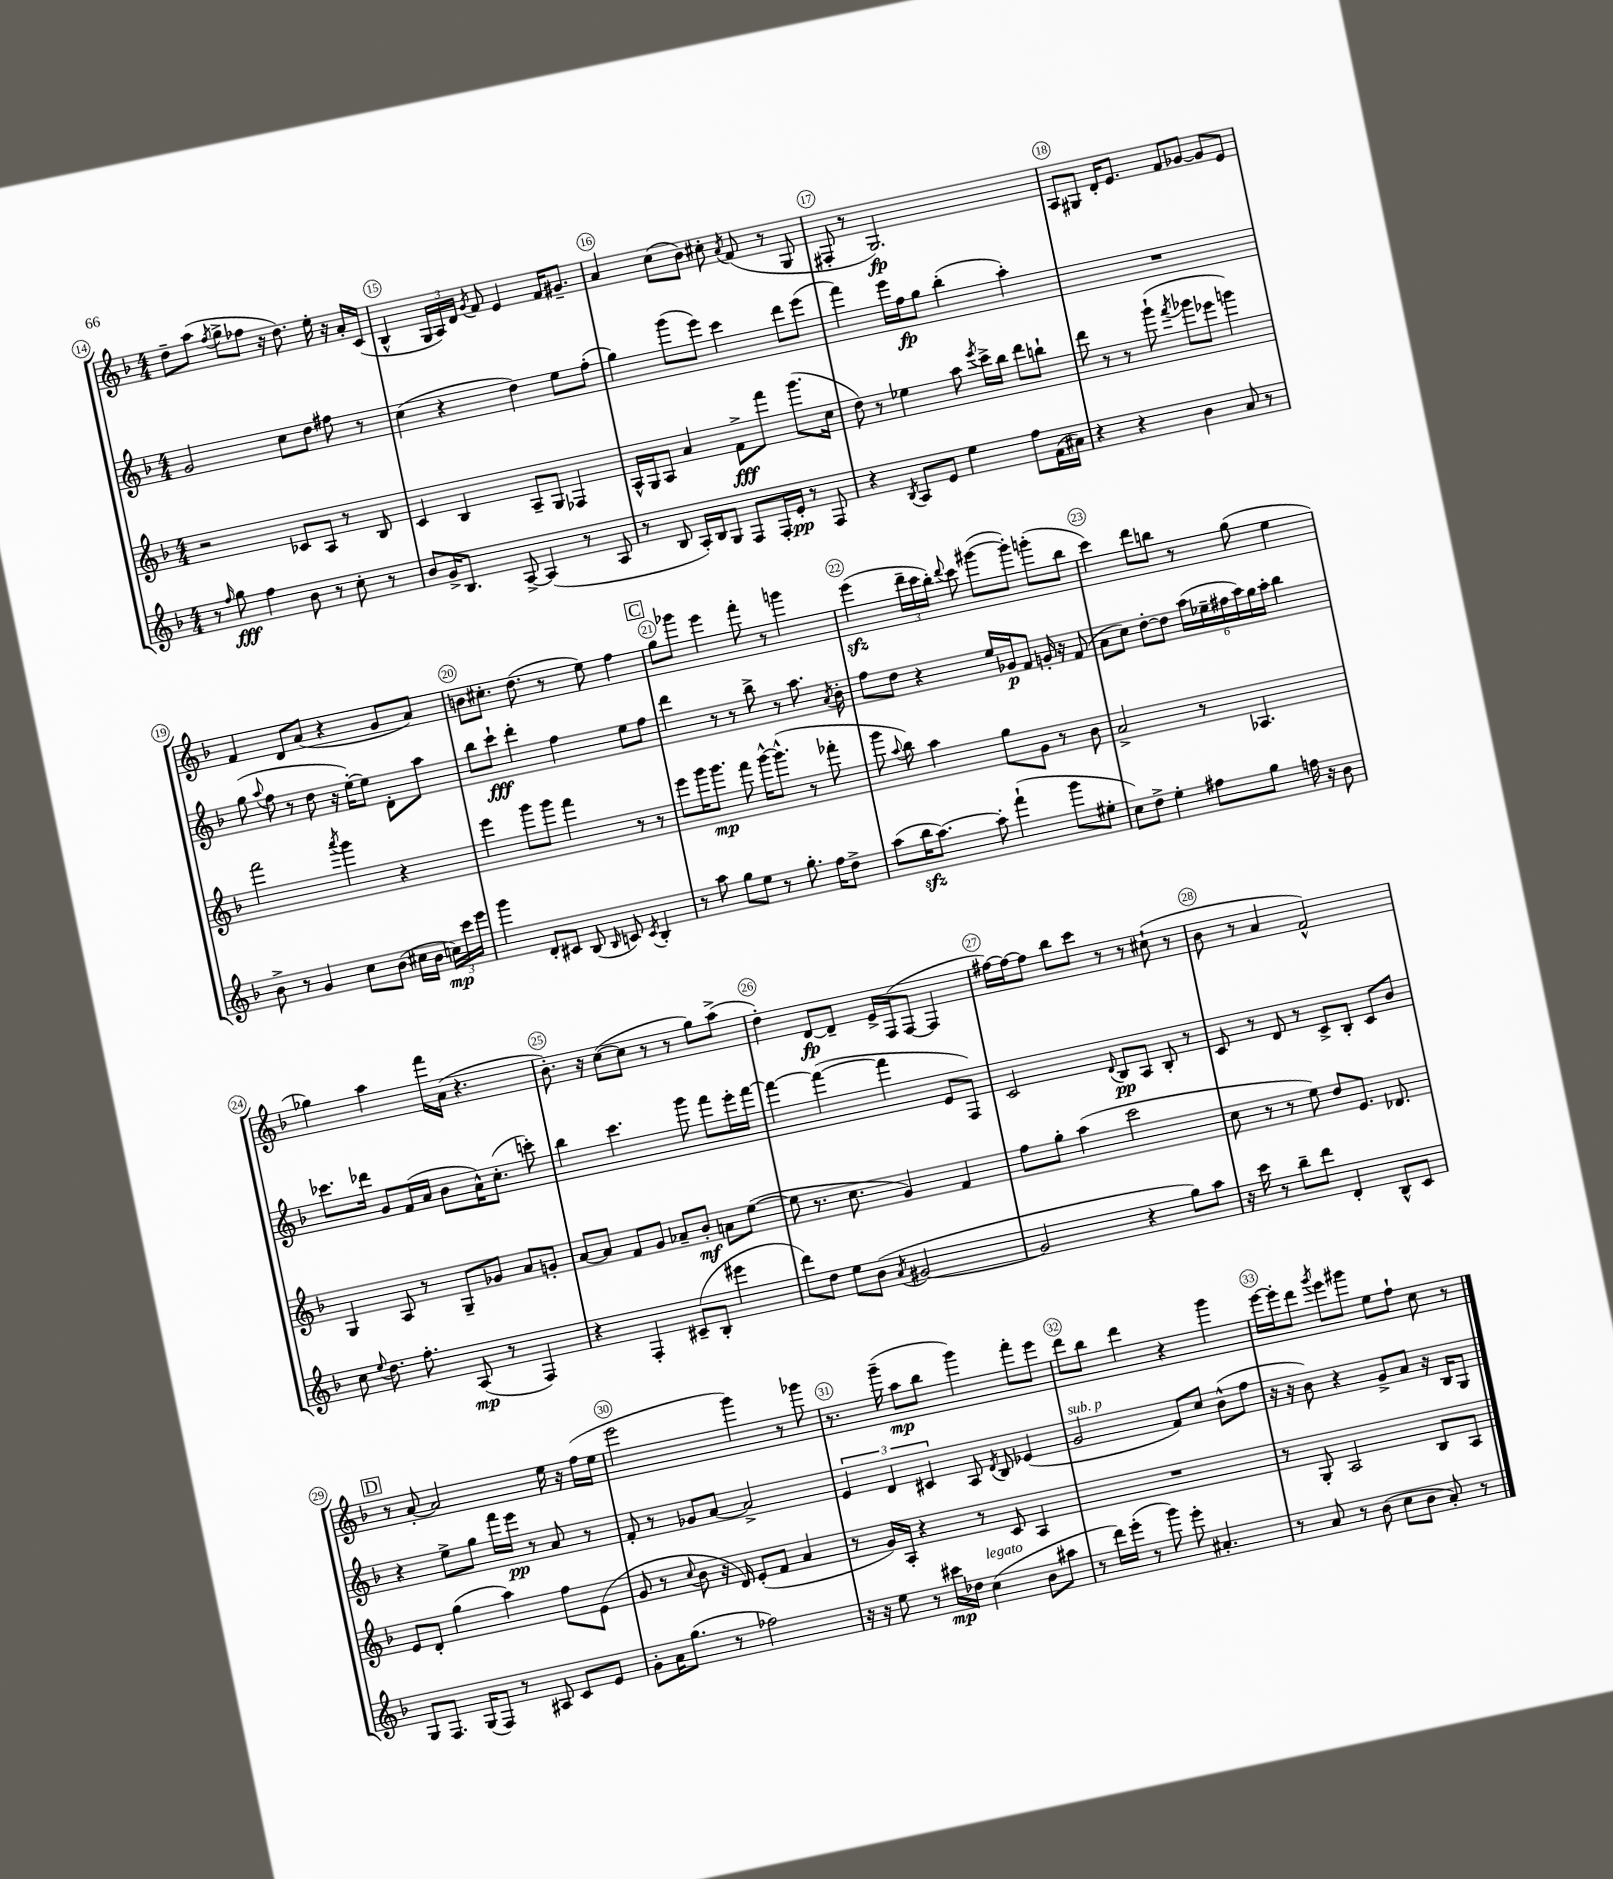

**kern	**kern	**kern	**kern
*staff4	*staff3	*staff2	*staff1
*clefG2	*clefG2	*clefG2	*clefG2
*k[b-]	*k[b-]	*k[b-]	*k[b-]
*M4/4	*M4/4	*M4/4	*M4/4
8r	2r	2g	8dd~
16qqff	.	.	.
8gg	.	.	(8aa
.	.	.	8qff
4ff	.	.	8gg^
.	.	.	8ff-
8b-	8c-	8cc	16r
.	.	.	8.dd)
8r	8A	8dd	.
8cc'	8r	8ff#	16ee'
.	.	.	16r
8r	8B-	8r	16a'
.	.	.	(16c
=	=	=	=
8b-	4c	(4cc	4B-^^
16g^	.	.	.
8.B-	.	.	.
.	4B-	4r	24G
.	.	.	24A)
.	.	.	24d
.	.	.	8qg
[8A^	.	.	8f
(4A]	8A~	4dd)	4e
.	8G	.	.
8r	4F-	8ee	16f
.	.	.	8.g#~
8A	.	(8ff'	.
=	=	=	=
8r	16A^^	4gg)	4a
.	16G	.	.
8B-	8A	.	.
16A')	4a	(8ggg	(8cc
16B-	.	.	.
8G	.	8eee)	8b-)
8F	8f^	4ccc	8cc#'
.	.	.	8qa
16F'	8fff	.	(8f
16e'	.	.	.
8r	(8.ggg	8ddd	8r
8F	.	(8eee	8G
.	16cc	.	.
=	=	=	=
4r	8dd)	4fff)	8F#'
.	8r	.	8r
8qB-	.	.	.
8A	4ee-	16eee	2.G)
.	.	16ff	.
8e	.	8gg	.
4ee	8aa	(4bb-'	.
.	8qeee	.	.
.	16ccc^	.	.
.	16bb-	.	.
8ff	8ddd	4aa')	.
(16f	8bb`	.	.
16a#)	.	.	.
=	=	=	=
4r	8ddd	1r	8A
.	8r	.	8G#
4r	8r	.	16d'
.	.	.	8.e
.	(8ggg`	.	.
.	8qfff	.	.
4b-	8ggg-	.	8f
.	8eee-	.	[8g-
8a	4ggg)	.	8g-]
8r	.	.	8e
=	=	=	=
8b-^	2fff	(8gg	4f
.	.	8qqaa	.
8r	.	8ff	.
4g	.	8r	8d
.	.	8dd	(8a
.	8qaaa	.	.
8cc	4ggg	16r	4r
.	.	[16ee')	.
(8b-	.	8ee]	.
16cc#	4r	8d'	8g
16b-	.	.	.
24cc)	.	8aa	8a)
24ccc	.	.	.
24eee	.	.	.
=	=	=	=
4ggg	4eee	8bb-	8b
.	.	8ccc`	8.cc#'
8d'	8ggg	4ddd'	.
.	.	.	(8.dd
8c#	8ggg	.	.
(8B-	4fff	4ff	8r
16qqB-	.	.	.
8c)	.	.	8ee)
8qc	.	.	.
4B-'	8r	8ee	4ff
.	8r	8ff	.
=	=	=	=
8r	8eee	4ddd	8gg
8aa	16ggg	.	8ggg-
.	8.ggg	.	.
8gg	.	8r	4eee
8ee	8fff	8r	.
8r	[16ggg^^	8bb-^	8fff'
.	(8.ggg^^]	.	.
8.gg'	.	8r	8r
.	8r	8.aa	4ggg
16ff	.	.	.
8dd^	8fff-'	.	.
.	.	8qa	.
.	.	16b-'	.
=	=	=	=
(8aa	8ggg	8ff	(4eee
.	8qqaa	.	.
16bb-	8bb-)	8dd	.
[8.aa)	.	.	.
.	4aa	4r	24ddd~
.	.	.	24ccc
.	.	.	24bb-')
.	.	.	8qqddd
8aa']	.	.	8ccc
(4fff`	8gg	16ee	([8ggg#
.	.	16g-	.
.	8g	8f	8ggg#'])
8ggg	8r	16g'	(8ggg'
.	.	16r	.
8ee#'	8b-	(8f	8bb-
=	=	=	=
8cc)	2a^	8a	4ccc)
8dd^	.	8cc)	.
4ee'	.	[8dd'	8ddd
.	.	8dd]	8bb
8ff#	8r	(24aa	8r
.	.	24ee-~	.
.	.	24ff#	.
8gg	4.A-	24aa)	(8gg
.	.	24gg	.
.	.	24aa'	.
16ff	.	4bb-	4ee
16r	.	.	.
8b-	.	.	.
=	=	=	=
8cc	4G	8.ccc-	4gg-)
8qqee	.	.	.
8.dd	.	.	.
.	.	16ddd-	.
.	8A	8g	4aa
8.ff'	.	.	.
.	8r	(16f	.
.	.	16a	.
(8A	8G~	8b-	16fff
.	.	.	(16a
8r	8g-	16a^^)	4.r
.	.	(8.cc'	.
4F)	8a	.	.
.	8g'	8ccc')	.
=	=	=	=
4r	[8a	4bb-	8.b-')
.	8a]	.	.
.	.	.	16r
4F'	8f	4.ccc	([8cc
.	8g	.	8cc]
(8c#~	8a-~	.	8r
8B-'	8b-'	8ggg	8r
4eee#	8a	8fff	8gg)
.	([8ee	16eee'	(8aa^
.	.	[16fff	.
=	=	=	=
8ddd)	8ee]	4fff_	4dd')
8dd	8.r	.	.
8ee	.	(4fff_	[8d
.	8.cc	.	.
(8b-	.	.	8d~]
8qa	.	.	.
[2g#	4g)	4fff]	16e^
.	.	.	(16F
.	.	.	[8F
.	4f	8e	4F]
.	.	8F)	.
=	=	=	=
2g#]	8ff	2c	[16ff#)
.	.	.	16ff#_
.	8gg'	.	8ff#]
.	(4aa	.	8bb-
.	.	.	8ccc
.	.	8qqd	.
4r	2ccc	8B-	8r
.	.	8A	8r
8gg)	.	8B-'	(8cc#`
8aa	.	8r	8r
=	=	=	=
16r	8cc	8c	8b-
16ccc	.	.	.
8r	8r	8r	8r
8bb-~	8r	8d	4a
8ddd	8ee)	8r	.
4d'	8dd	8c^	2f^^)
.	8.e	8B-'	.
8B-^^	.	8c	.
.	8.d-	.	.
8c	.	8b-	.
=	=	=	=
8G	8e	4r	8r
8.F	8d'	.	[8a'
.	(4gg	8ee^	2a]
(16G	.	.	.
8F)	.	8gg	.
8r	4aa)	16fff	.
.	.	16eee	.
8A#	.	8r	.
8c	8ff	8a	16ee
.	.	.	16r
8e	(8e	8r	(16ff
.	.	.	16ee
=	=	=	=
8g'	8g	8f'	2eee
16a	8r	8r	.
(8.gg	.	.	.
.	8qqcc	.	.
.	8b-	8g-	.
8r	16r	[8a	.
.	16d)	.	.
2ff-)	(8e'	2a^]	4ggg)
.	8f	.	.
.	4a	.	8r
.	.	.	8ggg-
=	=	=	=
16r	8r	6e	8.r
16r	.	.	.
8ee	16g)	.	.
.	.	6d	.
.	16A'	.	(16ggg~
8r	4r	.	8aa
.	.	6c#	.
16ccc#	.	.	8bb-
16dd-	.	.	.
(4cc	8r	8A	4ggg)
.	.	8qd	.
.	8c	8B-	.
8b-	4A	(4e-	8fff'
8aa#	.	.	8eee
=	=	=	=
8r	1r	2g	8ddd
16ddd)	.	.	8bb-
(16eee'	.	.	.
8r	.	.	4ddd
8ggg)	.	.	.
8eee'	.	8f)	4r
4.a#'	.	8cc	.
.	.	(8b-^^	4ggg
.	.	8ff	.
=	=	=	=
8r	8r	16r	[16eee
.	.	16r	16eee']
8a	8G'	8b-)	8ddd
.	.	.	8qggg
8r	2A	4r	8eee
(8b-	.	.	8ggg#
8cc	.	8g^	8ee
8b-	.	8a	8ff`
8a')	8B-	16r	8cc
.	.	16B-	.
8r	8A	8G	8r
==	==	==	==
*-	*-	*-	*-
